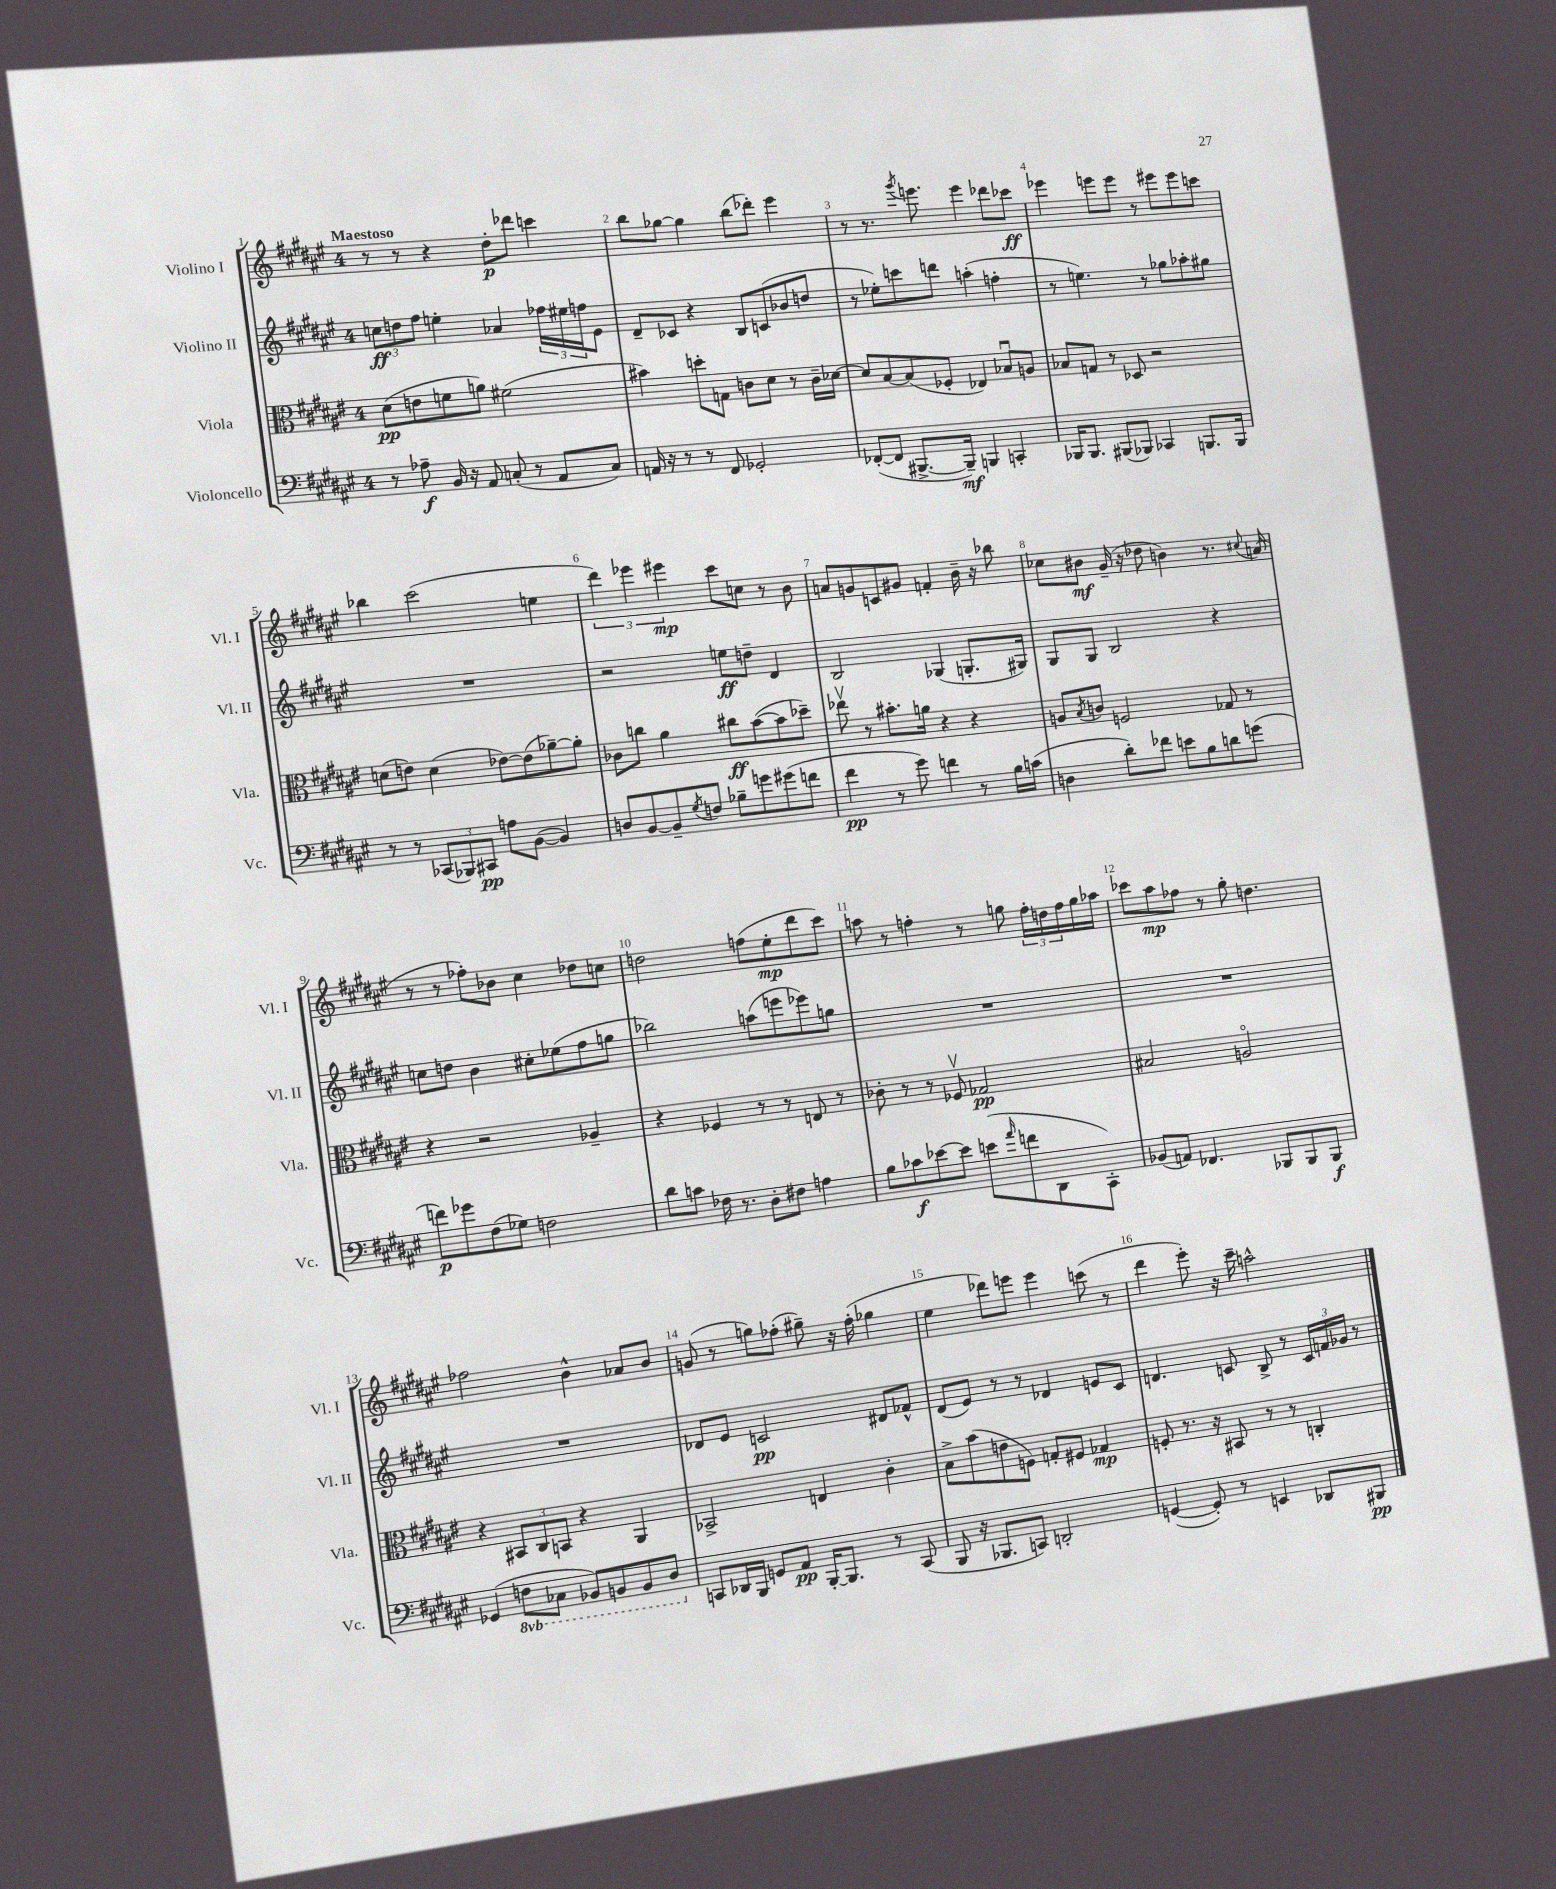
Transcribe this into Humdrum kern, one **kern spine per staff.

**kern	**kern	**kern	**kern
*staff4	*staff3	*staff2	*staff1
*clefF4	*clefC3	*clefG2	*clefG2
*k[f#c#g#d#a#e#]	*k[f#c#g#d#a#e#]	*k[f#c#g#d#a#e#]	*k[f#c#g#d#a#e#]
*M4/4	*M4/4	*M4/4	*M4/4
8r	(8d#	12cc	8r
.	.	12dd	.
8A-~	8e	.	8r
.	.	12ff#	.
16BB	8f	4ee'	4r
16r	.	.	.
8AA#	8a)	.	.
(8C'	(2f#	4a-	8dd#'
8r	.	.	8ddd-
8AA#	.	24ff-	4ccc
.	.	24ee#	.
.	.	24ff	.
8C)	.	8e#	.
=	=	=	=
16AA	4b#)	8d#~	8bb
16r	.	.	.
8r	.	8c-	[8gg-
8r	8dd'	4r	4gg-]
8FF#	8G	.	.
2GG-'	8c	8B	(8bb
.	8d#	(8c	8ddd-')
.	8r	8b-	4eee#
.	16c~	8dd	.
.	[16d-	.	.
=	=	=	=
([8FF-'	8d-]	8r	8r
8FF-]	[8B	8ee-')	8.r
[8.BBB#^	(8B]	8ccc	.
.	.	.	8qggg#
.	.	.	8.eee
.	8F-'	8ddd	.
16BBB#~])	.	.	.
4BBB	4E-)	(4aa'	4eee
4CC'	8B-u	4ff'	8ddd-
.	8A	.	8ccc-
=	=	=	=
16BBB-	8B-	8r	4eee-
8.BBB-	.	.	.
.	8G	4.ee)	.
(8BBB#	8r	.	8eee
8BBB-)	8D-	.	8eee
4CC-	2r	8r	8r
.	.	8gg-	8eee#
8.BBB	.	8aa-'	8eee#
.	.	8gg#	8ccc
16BBB	.	.	.
=	=	=	=
8r	(8d	1r	4bb-
8r	8e)	.	.
(12CC-	(4d	.	(2ccc#
12BBB-)	.	.	.
12CC#	.	.	.
8A	[8e-)	.	.
([8BB	(8e-]	.	.
4BB])	[8a-~)	.	4ee
.	8a-']	.	.
=	=	=	=
8D	8c-	2r	6ddd#)
[8BB	8cc	.	.
.	.	.	6eee-
8BB~]	4a#	.	.
.	.	.	6eee#
8qG#	.	.	.
8F	.	.	.
8B-~	8cc#	8ee	8ccc#
8g	([8b	8dd~	8cc
(8g#	8b]	4d#	8r
8f	8dd-~)	.	8b
=	=	=	=
4f#	8ee-v	2B	8a
.	8r	.	8g
8r	8.b#'	.	8c
8g#)	.	.	8g#
.	16a	.	.
4f	4r	(4G-	4f'
8r	4r	8.G'	16b~
.	.	.	16r
16B	.	.	8bb-
(16c	.	16G#)	.
=	=	=	=
4D	8A	8G#	8cc-
.	8qB	.	.
.	8c	8G#	8b#
8d#')	2F	2B	(16g#~
.	.	.	16r
8f-	.	.	8dd-
8e	.	.	4b)
8B	.	.	.
8d	8G-	4r	8.r
(8g	8r	.	.
.	.	.	8qqcc#
.	.	.	(16a
=	=	=	=
8f)	4r	8cc	8r
8g-	.	8dd	8r
(8F#	2r	4b	8ff-')
8G-)	.	.	8b-
2F	.	8cc#'	4cc#
.	.	(8ee-	.
.	4A-~	8ff#	8dd-
.	.	8gg	8cc
=	=	=	=
8d#	4r	2bb-)	2dd
8c	.	.	.
16F-	4F-	.	.
8.r	.	.	.
8D#'	8r	(8aa	(8ff
8F#	8r	8eee	8ee#'
4A	8E	8eee-)	8ddd#
.	8r	8gg	8ccc#)
=	=	=	=
8B	8c-'	1r	8aa
8c-	8r	.	8r
[8e-	8r	.	4ff'
8e-]	8F-v	.	.
(8e	2G-	.	8r
16qqa#	.	.	.
8f	.	.	8gg
8DD#	.	.	24ff'
.	.	.	24dd
.	.	.	24ff
8CC#')	.	.	16gg
.	.	.	16aa-
=	=	=	=
(8BB-	2B#	1r	8ccc-
8AA)	.	.	8aa#
4.FF-	.	.	8ff-
.	.	.	8r
.	2Ao	.	8gg#'
8BBB-	.	.	4.dd
8BBB-	.	.	.
8BBB-	.	.	.
=	=	=	=
(4GG-	4r	1r	2ff-
8FF	12BB#	.	.
.	12C#	.	.
8CC-	.	.	.
.	12BB	.	.
8BBB-)	4r	.	4b^^
8BBB	.	.	.
8BBB	4AA#	.	8a-
8DD#	.	.	8b
=	=	=	=
8CC	2BB-^	8d-	(8g
16DD-	.	8e#	8r
16BBB	.	.	.
8GG	.	2c	8gg)
8AA#	.	.	(8ff-'
[16BBB'	4E	.	8gg#~)
8.BBB]	.	.	.
.	.	.	16r
.	.	.	(16ff-'
8r	4c#'	8d#	4gg-
(8CC	.	8f-^^	.
=	=	=	=
8BBB	8B^	(8d#	4ee#
16r	(8b	8e#)	.
8.BBB-	.	.	.
.	8e	8r	8ddd-)
8CC)	8F)	8r	8eee
2DD'	8G'	4d-	4eee
.	8F#	.	.
.	4G-	8e	(8ccc
.	.	8c#	8r
=	=	=	=
([4GG	8F'	4.d	4ddd#
.	8.r	.	.
8GG'])	.	.	8eee#')
.	16r	.	.
8r	8BB#	8c	16r
.	.	.	16ccc#~
4EE	8r	8B^	2aa^^
.	8r	8r	.
8DD-	4C'	24c	.
.	.	24f	.
.	.	24g-	.
8BBB#	.	8r	.
==	==	==	==
*-	*-	*-	*-
